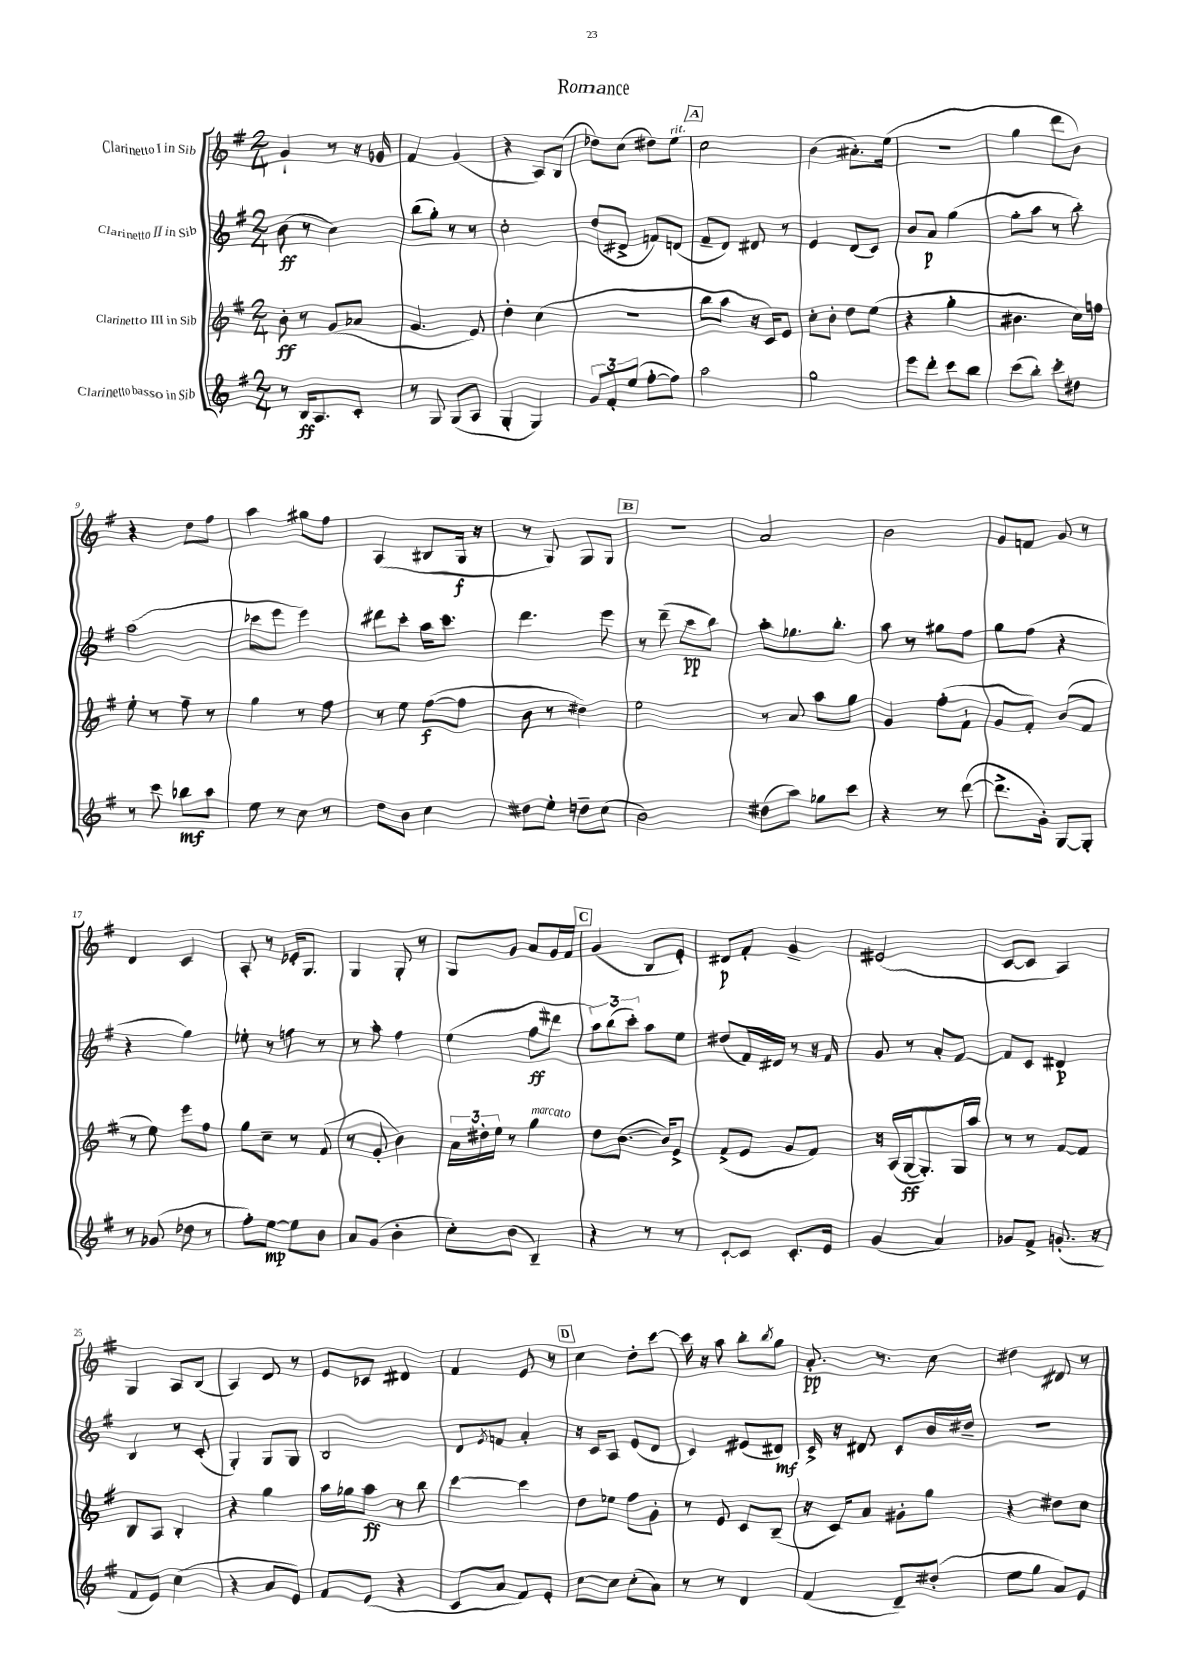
\header { title = "Romance" }
<<
\new StaffGroup <<
\new Staff = "s0" \with { instrumentName = "Clarinetto I in Sib" } {
    \clef treble \key g \major \numericTimeSignature \time 2/4
    g'4-! r8 r16 ges'16 |
    fis'4 g'4( |
    r4 a8) b8( |
    des''8) c''8( dis''8) e''8^\markup { \italic "rit." } |
    \mark \markup { \box "A" } c''2 |
    b'4( ais'8.-.) e''16( |
    R2 |
    g''4 d'''8 b'8) |
    r4 d''8 fis''8 |
    a''4 gis''8 fis''8 |
    a4( bis8 g16\f r16 |
    r8 g8) g8 g8 |
    \mark \markup { \box "B" } r2 |
    a'2 |
    b'2 |
    g'8 f'8 g'8 r8 |
    d'4 c'4 |
    a8-. r8 ees'16-. g8. |
    g4 g8-. r8 |
    g8 g'8 a'8 g'16 fis'16 |
    \mark \markup { \box "C" } g'4( b8 e'8-.) |
    dis'8\p fis'8-. g'4-- |
    eis'2( |
    c'8~ c'8 a4) |
    g4 a8 b8( |
    a4) d'8 r8 |
    e'8 ces'8 dis'4 |
    fis'4 e'8 r8 |
    \mark \markup { \box "D" } c''4 d''8-. c'''8~ |
    c'''16 r16 a''8 b''8-. \acciaccatura { b''8 } g''8 |
    a'8.-.\pp r8. c''8 |
    dis''4 dis'8 r8 \bar "|." |
}
\new Staff = "s1" \with { instrumentName = "Clarinetto II in Sib" } {
    \clef treble \key g \major \numericTimeSignature \time 2/4
    b'8\ff( r8 c''4) |
    b''8( g''8-.) r8 r8 |
    c''2-. |
    d''8( dis'8-> f'8) d'8( |
    \mark \markup { \box "A" } fis'8-- d'8) dis'8 r8 |
    e'4 d'8( c'8) |
    b'8 a'8\p g''4( |
    g''8-. a''8 r8 b''8-.) |
    a''2( |
    ces'''8 e'''8 e'''4) |
    dis'''8 c'''8-. a''16 c'''8. |
    d'''4. e'''8 |
    \mark \markup { \box "B" } r8 d'''8--( c'''8\pp b''8) |
    a''8-. ges''8. b''8.-. |
    a''8 r8 gis''8 fis''8 |
    g''8 fis''8( r4 |
    r4 g''4) |
    ees''8-. r8 f''8 r8 |
    r8 a''8-. fis''4 |
    e''4( fis''8\ff dis'''8 |
    \mark \markup { \box "C" } \tuplet 3/2 { a''8) b''8( c'''8-.) } a''8 e''8 |
    dis''8( fis'16) dis'16 r8 r16 fis'16 |
    g'8 r8 a'8-. fis'8~ |
    fis'8 c'8 dis'4\p |
    b4 r8 c'8-.( |
    g4-.) g8 g8 |
    b2 |
    d'8 \acciaccatura { e'8 } f'8 a'4-. |
    \mark \markup { \box "D" } r16 c'16 a8 e'8( d'8 |
    c'4) eis'8( dis'8\mf) |
    c'16-> r16 dis'8 c'8 b'16 dis''16-- |
    R2 \bar "|." |
}
\new Staff = "s2" \with { instrumentName = "Clarinetto III in Sib" } {
    \clef treble \key g \major \numericTimeSignature \time 2/4
    b'8-.\ff r8 g'8( aes'8 |
    g'4. e'8) |
    d''4-. c''4( |
    r2 |
    \mark \markup { \box "A" } b''8 a''8 r16 c'16) e'8 |
    c''8-. b'8-. d''8 e''8( |
    r4 g''4-. |
    bis'4. c''16) f''16 |
    e''8-. r8 fis''8-- r8 |
    g''4 r8 fis''8 |
    r8 e''8 fis''8~\f( fis''8 |
    b'8 r8 dis''4) |
    \mark \markup { \box "B" } e''2 |
    r8 a'8 a''8 g''8 |
    g'4 fis''8-.( fis'8-! |
    g'8 fis'8-.) b'8( fis'8 |
    r8 e''8) e'''8 fis''8 |
    g''8 c''8-- r8 fis'8( |
    r8 g'8-. b'4) |
    \tuplet 3/2 { a'16 dis''16-. e''16 } r8 g''4^\markup { \italic "marcato" } |
    \mark \markup { \box "C" } d''8 b'8.~( b'16) e'8-> |
    fis'8->( e'8 g'8 fis'8) |
    r16 a16( g16~\ff g8.-.) g16 a''16 |
    r8 r8 fis'8~ fis'8 |
    b8 a8 b4-. |
    r4 g''4 |
    a''16 ges''16 a''8\ff r8 b''8 |
    c'''4~ c'''4 |
    \mark \markup { \box "D" } d''8 ees''8 fis''8 g'8-. |
    r8 e'8 c'8 b8--( |
    r16 c'16) a'8 gis'8-. g''8 |
    r4 dis''8 c''8 \bar "|." |
}
\new Staff = "s3" \with { instrumentName = "Clarinetto basso in Sib" } {
    \clef treble \key g \major \numericTimeSignature \time 2/4
    r8 b16\ff a8. c'8-. |
    r8 g8 g8( a8 |
    g4-. g4) |
    \tuplet 3/2 { g'8 fis'8-. e''8( } fis''8~-. fis''8) |
    \mark \markup { \box "A" } a''2 |
    g''2 |
    e'''8 d'''8-. c'''8 b''8 |
    c'''8( b''8-.) c'''8-. dis''8 |
    r8 c'''8 bes''8\mf a''8 |
    e''8 r8 c''8 r8 |
    d''8 b'8 c''4 |
    dis''8 e''8-. d''8-- c''8( |
    \mark \markup { \box "B" } b'2) |
    dis''8( a''8) ges''8 c'''8 |
    r4 r8 d'''8~( |
    d'''8.-> g'16-.) g8~ g8-. |
    r8 ges'8( des''8 r8 |
    fis''8-.) e''8~\mp e''8 b'8 |
    a'8 g'8( b'4-. |
    c''8-.) b'8( b4--) |
    \mark \markup { \box "C" } r4 r8 r8 |
    c'8~-! c'8 c'8.-. e'16 |
    g'4( a'4) |
    ges'8 fis'8-> g'8.-.( r16 |
    fis'8 e'8) c''4( |
    r4 a'8 e'8) |
    fis'8 e'8( r4 |
    c'8 a'8 fis'8) e'8-. |
    \mark \markup { \box "D" } c''8~ c''8 c''8-.( a'8) |
    r8 r8 d'4 |
    fis'4( d'8--) dis''8-.( |
    e''8 g''8 a'8) e'8 \bar "|." |
}
>>
>>
